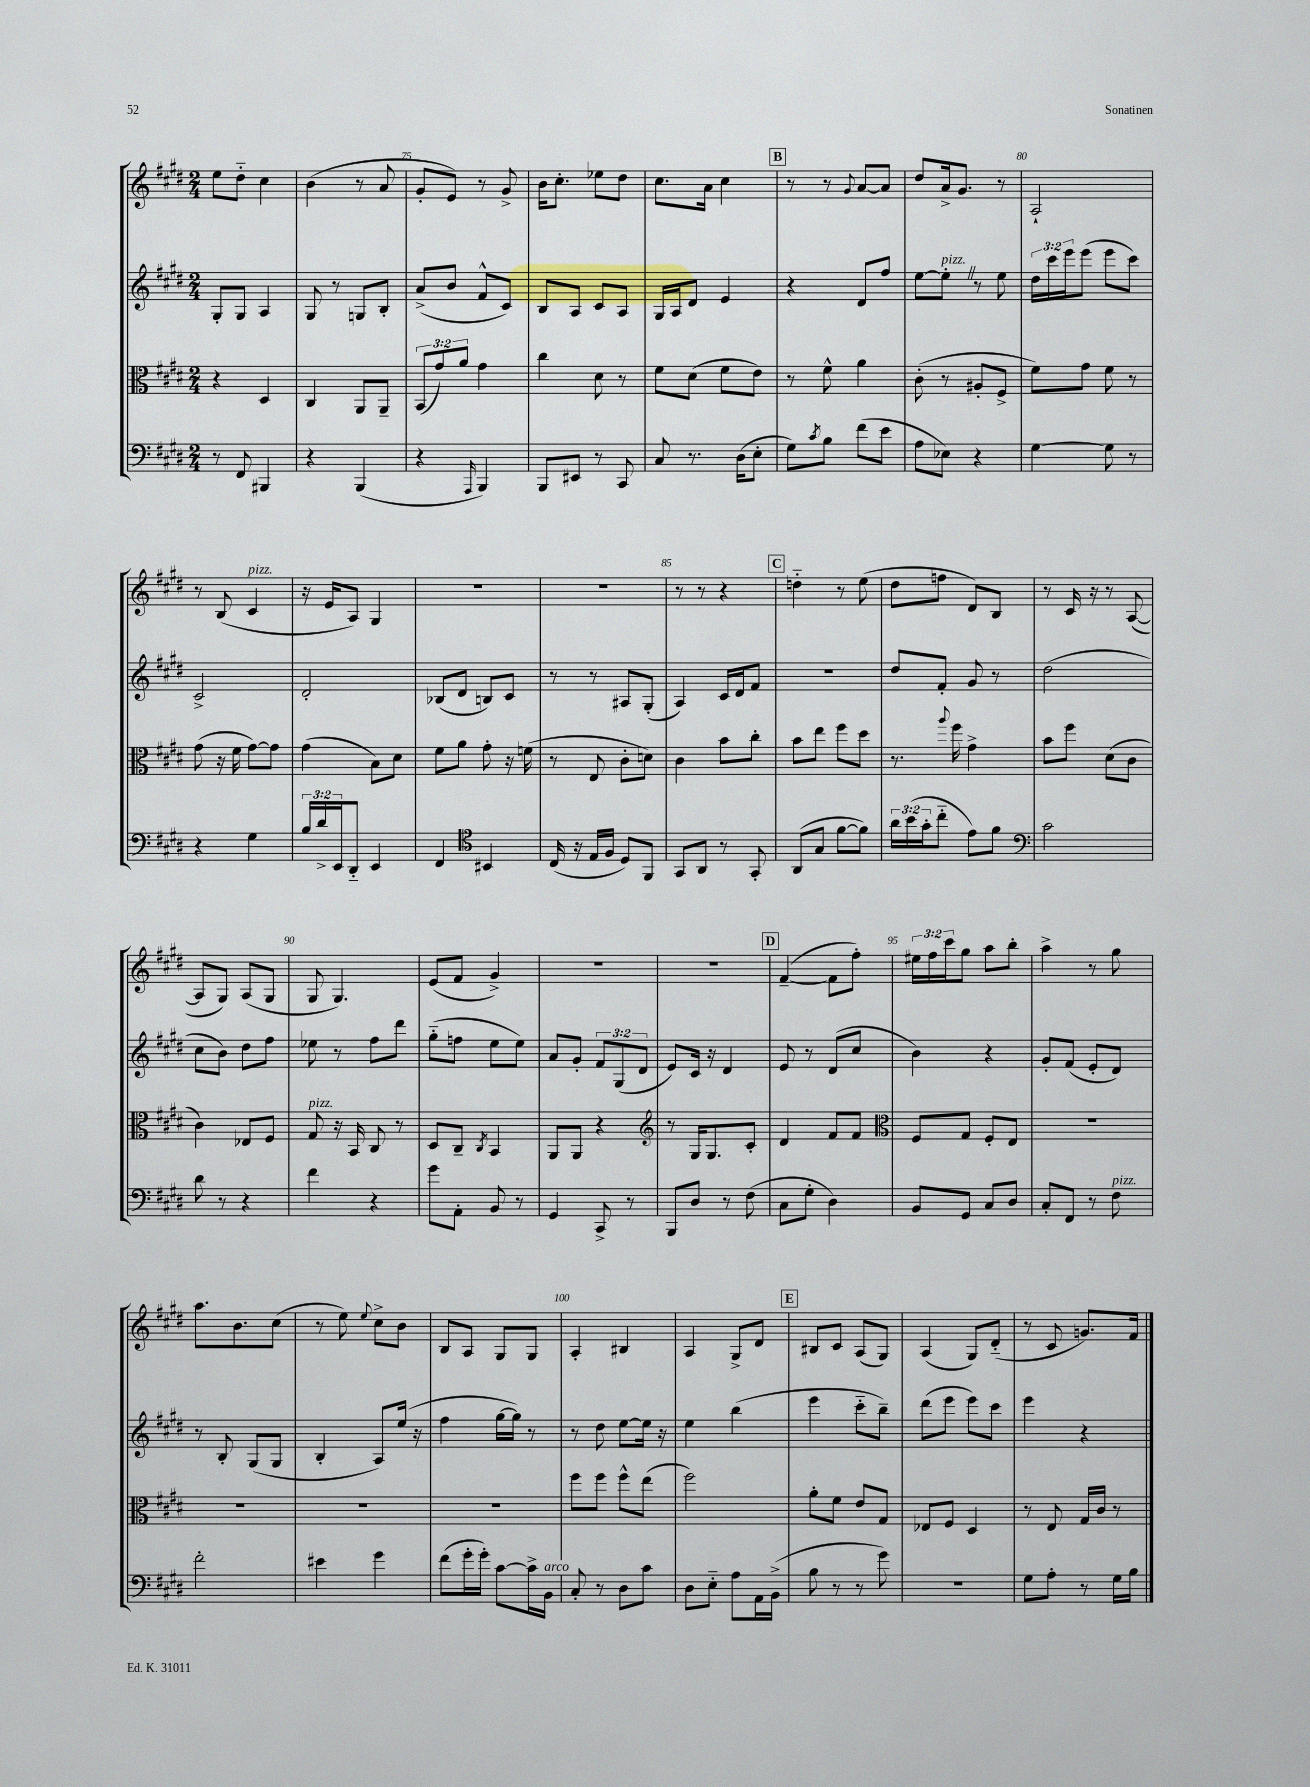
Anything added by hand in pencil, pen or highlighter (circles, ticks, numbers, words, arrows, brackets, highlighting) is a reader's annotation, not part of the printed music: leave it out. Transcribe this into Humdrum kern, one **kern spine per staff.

**kern	**kern	**kern	**kern
*part4	*part3	*part2	*part1
*staff4	*staff3	*staff2	*staff1
*clefF4	*clefC3	*clefG2	*clefG2
*k[f#c#g#d#]	*k[f#c#g#d#]	*k[f#c#g#d#]	*k[f#c#g#d#]
*M2/4	*M2/4	*M2/4	*M2/4
=73	=73	=73	=73
8r	4r	8G#'/L	8ee\L
8FF#/	.	8G#/J	8dd#\J
4BBB#X/	4D#/	4A/	4cc#\
=74	=74	=74	=74
4r	4C#/	8G#/	(4b\
.	.	8r	.
(4BBB/	8AA/L	8Gn/L	8r
.	8AA~/J	8B'/J	8a/
=75	=75	=75	=75
4r	(12BB/L	(8a^/L	8g#'/L
.	12g#/)	.	.
.	.	8b/J	8e/J)
.	12a/J	.	.
16qqAAA/	.	.	.
4BBB/)	4g#\	8f#^^/L	8r
.	.	8c#/J)	8g#^/
=76	=76	=76	=76
8BBB/L	4cc#\	8B/L	16b\KL
.	.	.	8.cc#'\J
8EE#X/J	.	8A/J	.
8r	8d#\	8c#/L	8ee-X\L
8CC#/	8r	8A/J	8dd#\J
=77	=77	=77	=77
8C#/	8f#\L	16G#/LL	8.cc#\L
.	.	16A/J	.
8.r	(8d#\J	8d#/J	.
.	.	.	16a\Jk
.	8f#\L	4e/	4cc#\
(16D#\KL	.	.	.
8E'\J	8e\J)	.	.
!!LO:REH:place=s1:t=B
=78	=78	=78	=78
8G#\L)	8r	4r	8r
8qc#/	.	.	.
8B\J	8f#^^\	.	8r
.	.	.	8qqg#/
(8f#\L	4a\	8d#/L	[8a/L
8e\J	.	8ff#/J	8a/J]
=79	=79	=79	=79
8A\L	(8c#'\	[8ee\L	8dd#/L
!	!	!LO:TX:a:i:t=pizz.	!
8E-X\J)	8r	8ee'Z\J]	16a^/k
.	.	.	8.g#/J
4r	8A#X'/L	8r	.
.	8F#^/J	8ee\	8r
=80	=80	=80	=80
[4G#\	8f#\L)	24dd#\LL	2A`/
.	.	24ccc#\	.
.	.	24eee\J	.
.	8g#\J	(8eee\J	.
8G#\]	8f#\	8eee\L	.
8r	8r	8ccc#\J)	.
!!LO:LB:g=z
=81	=81	=81	=81
4r	(8g#\	2c#^/	8r
.	16r	.	(8B/
.	16f#\	.	.
!	!	!	!LO:TX:a:i:t=pizz.
4G#\	[8g#\L)	.	4c#/
.	8g#\J]	.	.
=82	=82	=82	=82
24B/LL	(4g#\	2d#'/	16r
24d#^/	.	.	.
.	.	.	16e/KL
24EE/J	.	.	.
8DD#/J	.	.	8A/J)
4EE/	8B\L)	.	4G#/
.	8d#\J	.	.
=83	=83	=83	=83
4FF#/	8f#\L	(8B-X/L	2r
.	8a\J	8d#/J	.
*clefC4	*	*	*
4BB#X/	8g#'\	8Bn/L)	.
.	16r	8c#/J	.
.	(16fn\	.	.
=84	=84	=84	=84
(16C#/	8r	8r	2r
16r	.	.	.
16E/LL	8E/	8r	.
16F#/JJ	.	.	.
8D#/L)	8c#'\L	8A#X/L	.
8FF#/J	8dn\J)	(8G#'/J	.
=85	=85	=85	=85
8GG#/L	4c#\	4A/)	8r
8AA/J	.	.	8r
8r	8b\L	16c#/LL	4r
.	.	16d#/J	.
8GG#'/	8cc#'\J	8f#/J	.
!!LO:REH:place=s1:t=C
=86	=86	=86	=86
(8AA/L	8b\L	2r	4ddn\
8G#/J	8ee\J	.	.
[8f#\L	8ff#\L	.	8r
8f#\J])	8dd#\J	.	(8ee\
=87	=87	=87	=87
24a\LL	8.r	8dd#/L	8dd#\L
(24b\	.	.	.
24g#'\J	.	.	.
8cc#\J	.	8f#'/J	8ffn\J
.	8qqaa/	.	.
.	16ff#\	.	.
8e\L)	4g#^\	8g#/	8d#/L)
8f#\J	.	8r	8B/J
=88	=88	=88	=88
*clefF4	*	*	*
2c#\	8b\L	(2dd#\	8r
.	8ff#\J	.	16c#/
.	.	.	16r
.	(8d#\L	.	8r
.	8c#\J	.	([8A/
!!LO:LB:g=z
=89	=89	=89	=89
8d#\	4c#\)	8cc#\L	8A/L]
8r	.	8b\J)	8G#/J)
4r	8E-X/L	8dd#\L	(8A/L
.	8F#/J	8ff#\J	8G#/J
=90	=90	=90	=90
!	!LO:TX:a:i:t=pizz.	!	!
4f#\	8G#/	8ee-X\	8G#/
.	16r	8r	4.G#/)
.	16BB/	.	.
4r	8C#/	8ff#\L	.
.	8r	8ddd#\J	.
=91	=91	=91	=91
8g#\L	8D#/L	(8gg#\L	(8e/L
8AA'\J	8C#~/J	8ffn\J	8f#/J
.	8qC#/	.	.
8BB/	4BB/	8ee\L	4g#^/)
8r	.	8ee\J)	.
=92	=92	=92	=92
4GG#/	8AA/L	8a/L	2r
.	8AA/J	8g#'/J	.
8CC#^/	4r	12f#/L	.
.	.	(12G#/	.
8r	.	.	.
.	.	12d#/J	.
=93	=93	=93	=93
*	*clefG2	*	*
8BBB/L	8r	8e/L)	2r
8D#/J	16G#/KL	16c#/Jk	.
.	8.G#/	16r	.
8r	.	4d#/	.
(8F#\	8c#'/J	.	.
!!LO:REH:place=s1:t=D
=94	=94	=94	=94
8C#\L	4d#/	8e/	([4f#~/
8G#'\J	.	8r	.
4D#\)	8f#/L	(8d#/L	8f#\L]
.	8f#/J	8cc#/J	8ff#'\J)
=95	=95	=95	=95
*	*clefC3	*	*
8BB/L	8F#/L	4b\)	24ee#X\LL
.	.	.	24ff#\
.	.	.	24ccc#\J
8GG#/J	8G#/J	.	8gg#\J
8C#/L	8F#'/L	4r	8aa\L
8D#/J	8E/J	.	8bb'\J
=96	=96	=96	=96
8C#'/L	2r	8g#'/L	4aa^\
8FF#/J	.	(8f#/J	.
8r	.	8e'/L	8r
!LO:TX:a:i:t=pizz.	!	!	!
8F#\	.	8d#/J)	8gg#\
!!LO:LB:g=z
=97	=97	=97	=97
2f#'\	2r	8r	8.aa\L
.	.	8B'/	.
.	.	.	8.b\
.	.	(8G#/L	.
.	.	8G#/J	(8cc#\J
=98	=98	=98	=98
4e#X\	2r	4B'/	8r
.	.	.	8ee\)
.	.	.	8qqee/
4g#\	.	8A/L)	8cc#^\L
.	.	(16ee/Jk	8b\J
.	.	16r	.
=99	=99	=99	=99
(8f#\L	2r	4ff#\	8B/L
16g#'\L	.	.	8A/J
16g#'\JJ)	.	.	.
[8c#\L	.	[16gg#\LL	8G#/L
.	.	16gg#\JJ])	.
16c#^\L]	.	8r	8G#/J
!LO:TX:a:i:t=arco	!	!	!
16BB\JJ	.	.	.
=100	=100	=100	=100
8C#'/	8ff#\L	8r	4A'/
8r	8ff#\J	8dd#\	.
8D#\L	8ff#^^\L	[8ee\L	4B#X/
8c#\J	(8ee\J	16ee\Jk]	.
.	.	16r	.
=101	=101	=101	=101
8D#\L	2ff#\)	4ee\	4A/
8E\J	.	.	.
8A\L	.	(4bb\	8G#^/L
16AA\L	.	.	8d#/J
(16BB^\JJ	.	.	.
!!LO:REH:place=s1:t=E
=102	=102	=102	=102
8B\	8a'\L	4eee\	8B#X/L
8r	8f#\J	.	8c#/J
8r	8e/L	8ccc#\L	(8A/L
8g#\)	8G#/J	8bb~\J)	8G#/J)
=103	=103	=103	=103
2r	8E-X/L	(8ddd#\L	(4A/
.	8F#/J	8eee\J	.
.	4D#/	8eee\L)	8G#/L)
.	.	8ccc#\J	(8d#/J
=104	=104	=104	=104
8G#\L	8r	4eee\	8r
8A'\J	8E/	.	8c#/
8r	16G#/LL	4r	8.gn/L)
.	16c#/JJ	.	.
16G#\LL	8r	.	.
16B\JJ	.	.	16f#/Jk
==	==	==	==
*-	*-	*-	*-
